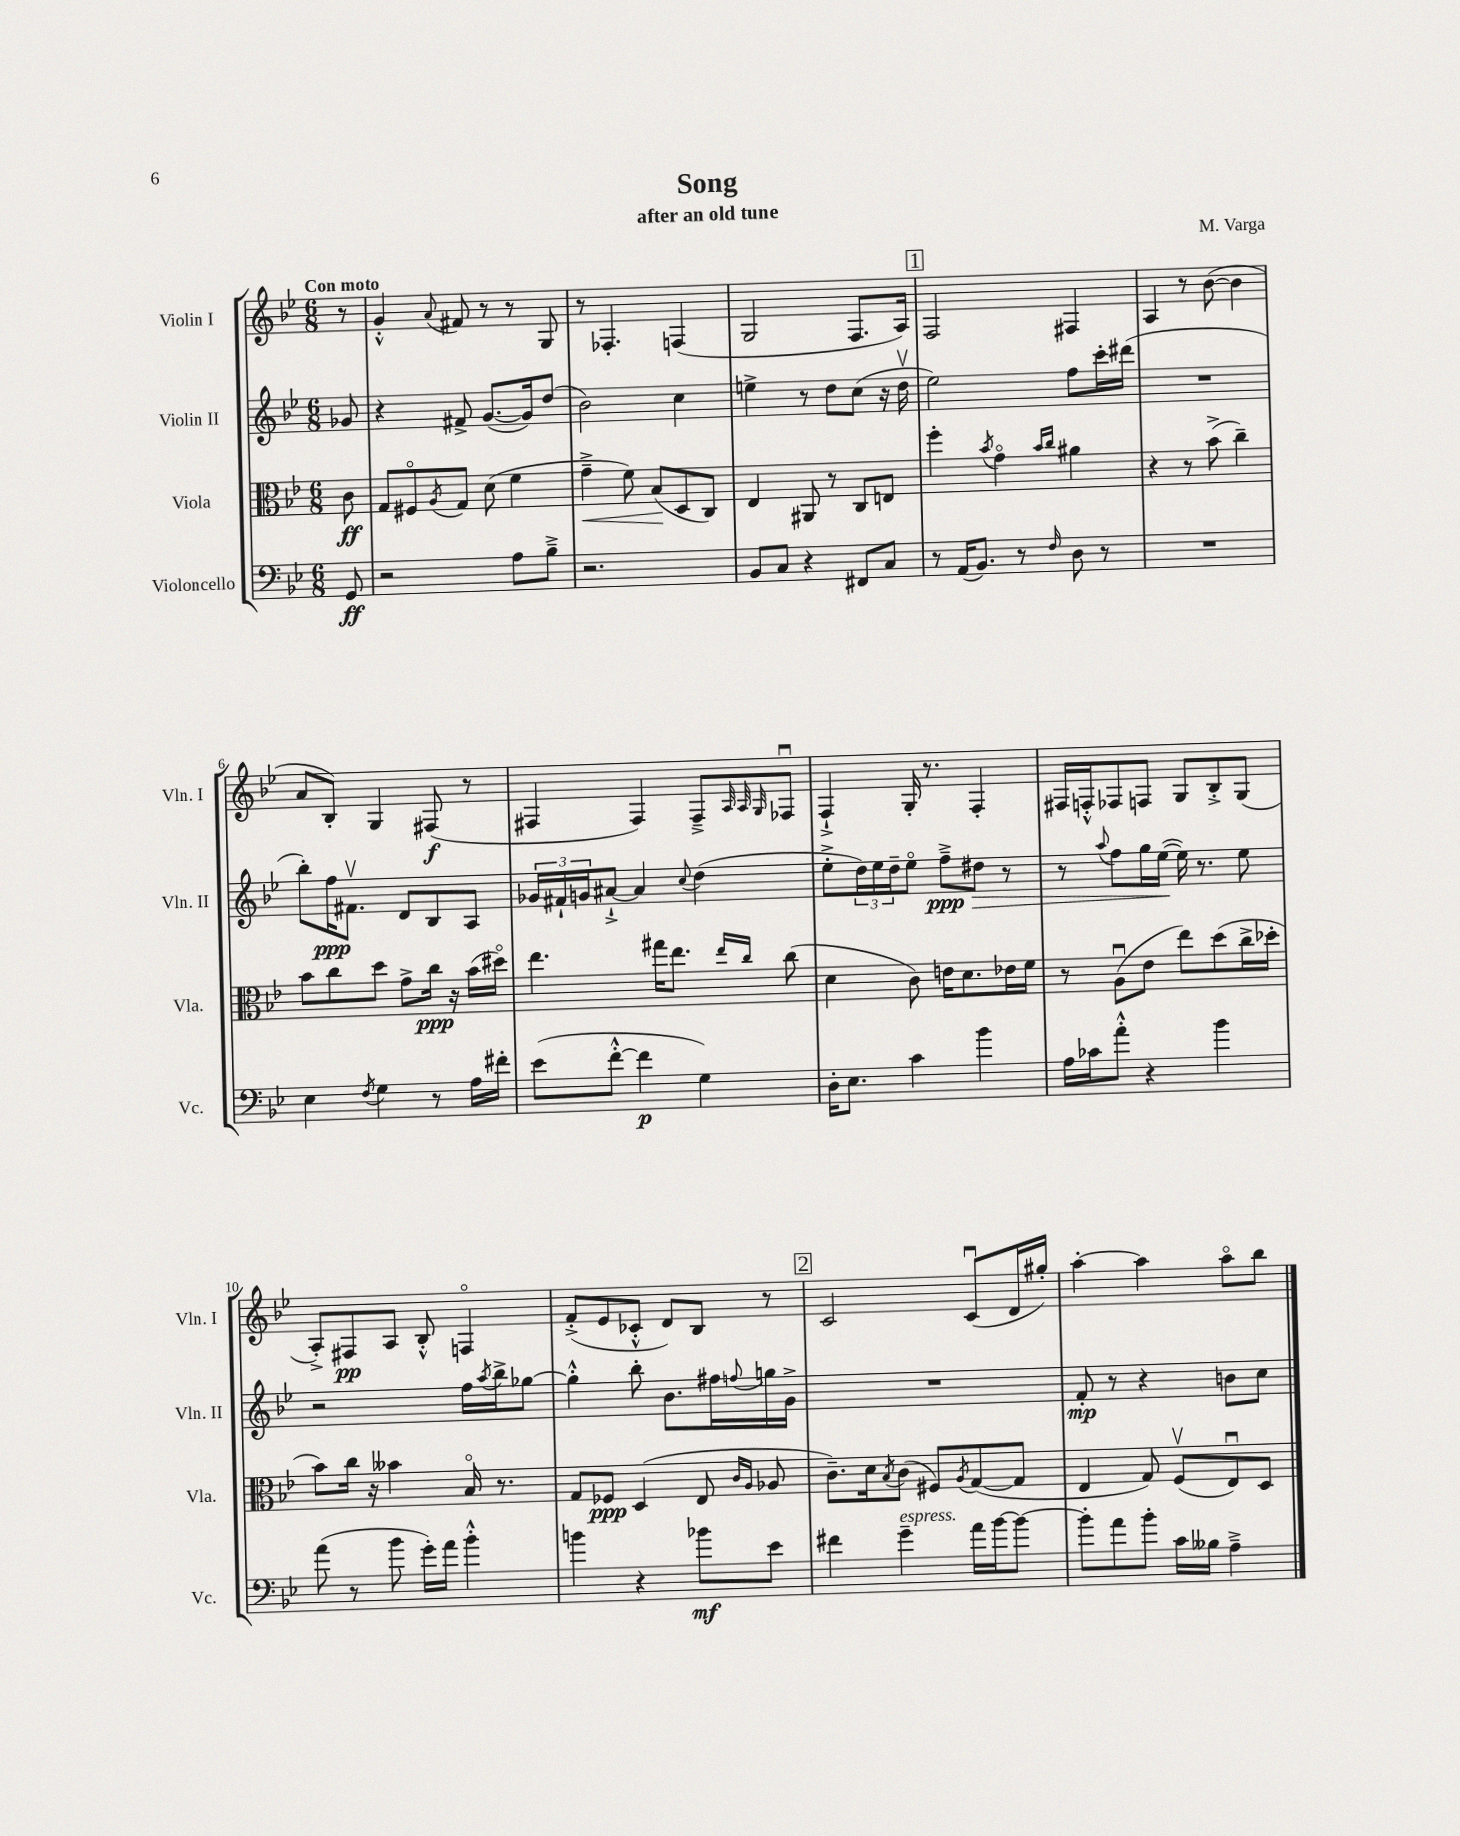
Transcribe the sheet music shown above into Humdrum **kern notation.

**kern	**dynam	**kern	**dynam	**kern	**dynam	**kern	**dynam
*part4	*part4	*part3	*part3	*part2	*part2	*part1	*part1
*staff4	*staff4	*staff3	*staff3	*staff2	*staff2	*staff1	*staff1
*I"Violoncello	*	*I"Viola	*	*I"Violin II	*	*I"Violin I	*
*I'Vc.	*	*I'Vla.	*	*I'Vln. II	*	*I'Vln. I	*
*clefF4	*	*clefC3	*	*clefG2	*	*clefG2	*
*k[b-e-]	*	*k[b-e-]	*	*k[b-e-]	*	*k[b-e-]	*
*M6/8	*	*M6/8	*	*M6/8	*	*M6/8	*
=	=	=	=	=	=	=	=
!	!	!	!	!	!	!LO:TX:a:B:t=Con moto	!
8GG/	ff	8c\	ff	8g-X/	.	8r	.
=1	=1	=1	=1	=1	=1	=1	=1
2r	.	8G/L	.	4r	.	4g'^^/	.
.	.	8F#X/	.	.	.	.	.
.	.	8qA/	.	.	.	8qqa/	.
.	.	8G/J	.	8f#X^/	.	8f#X/	.
.	.	(8d\	.	([8.g/L	.	8r	.
8A\L	.	4f\	.	.	.	8r	.
.	.	.	.	16g/k])	.	.	.
8B-~^\J	.	.	.	(8dd/J	.	8G/	.
=2	=2	=2	=2	=2	=2	=2	=2
!	!	!	!LO:HP:b	!	!	!	!
2.r	.	4g~^\	<	2b-\)	.	8r	.
.	.	.	.	.	.	4.F-X'/	.
.	.	8f\)	.	.	.	.	.
.	.	(8B-/L	.	.	.	.	.
.	.	8D/	[	4cc\	.	(4Fn/	.
.	.	8C/J)	.	.	.	.	.
=3	=3	=3	=3	=3	=3	=3	=3
8BB-/L	.	4E-/	.	4een^\	.	2G/	.
8C/J	.	.	.	.	.	.	.
4r	.	8AA#X/	.	8r	.	.	.
.	.	8r	.	8dd\L	.	.	.
8FF#X/L	.	8C/L	.	(8cc\J	.	8.F/L	.
8C/J	.	8En/J	.	16r	.	.	.
.	.	.	.	16ddv\	.	16A/Jk)	.
!!LO:REH:place=s1:t=1
=4	=4	=4	=4	=4	=4	=4	=4
8r	.	4ff'\	.	2ee-\)	.	2F/	.
(16AA/KL	.	.	.	.	.	.	.
8.BB-/J)	.	.	.	.	.	.	.
.	.	8qb-/	.	.	.	.	.
.	.	4g\	.	.	.	.	.
8r	.	.	.	.	.	.	.
.	.	16qqb-/LL	.	.	.	.	.
16qqF/	.	16qqcc/JJ	.	.	.	.	.
8D\	.	4a#X\	.	8ff\L	.	4F#X/	.
8r	.	.	.	16ccc'\L	.	.	.
.	.	.	.	(16ddd#X\JJ	.	.	.
=5	=5	=5	=5	=5	=5	=5	=5
2.r	.	4r	.	2.r	.	4A/	.
.	.	8r	.	.	.	8r	.
.	.	(8b-^\	.	.	.	([8b-\	.
.	.	4cc~\)	.	.	.	4b-\]	.
!!LO:LB:g=z
=6	=6	=6	=6	=6	=6	=6	=6
4E-\	.	8b-\L	.	8bb-'\L)	.	8a/L	.
.	.	8cc\	.	16ff\K	ppp	8B-'/J)	.
.	.	.	.	8.f#Xv\J	.	.	.
8qF/	.	.	.	.	.	.	.
4G\	.	8dd\J	.	.	.	4G/	.
.	.	8g^\L	.	8d/L	.	.	.
8r	.	16cc\Jk	ppp	8B-/	.	(8F#X/	f
.	.	16r	.	.	.	.	.
16A\LL	.	(16b-\LL	.	8A/J	.	8r	.
16f#X'\JJ	.	16dd#X\JJ)	.	.	.	.	.
=7	=7	=7	=7	=7	=7	=7	=7
(8e-\L	.	4.ee-\	.	24g-X/LL	.	4F#X/	.
.	.	.	.	24f#X`/	.	.	.
.	.	.	.	24gn/J	.	.	.
[8f'^^\J	.	.	.	[8a#X`^/J	.	.	.
4f\]	p	.	.	4a#/]	.	4F#/)	.
.	.	16gg#X\KL	.	.	.	.	.
.	.	8.ee-\J	.	.	.	.	.
.	.	.	.	8qqcc/	.	.	.
4G\)	.	.	.	(4dd\	.	8F#~^/L	.
.	.	.	.	.	.	32qqA/	.
.	.	16qqee-/LL	.	.	.	32qqA/	.
.	.	16qqcc/JJ	.	.	.	32qqG/	.
.	.	(8cc\	.	.	.	8F-Xu/J	.
=8	=8	=8	=8	=8	=8	=8	=8
16D'\KL	.	4d\	.	8ee-'^\L	.	4F`^/	.
8.E-\J	.	.	.	.	.	.	.
.	.	.	.	24dd\L)	.	.	.
.	.	.	.	24ee-\	.	.	.
.	.	.	.	24dd~\J	.	.	.
4c\	.	8c\)	.	8ee-\J	.	16G'/	.
.	.	.	.	.	.	8.r	.
!	!	!	!	!	!LO:HP:b	!	!
.	.	16en\KL	.	8ff~^\L	> ppp	.	.
.	.	8.d\	.	.	.	.	.
4b-\	.	.	.	8dd#X\J	.	4F'/	.
.	.	16e-X\L	.	8r	.	.	.
.	.	16f\JJ	.	.	.	.	.
=9	=9	=9	=9	=9	=9	=9	=9
16A\LL	.	8r	.	8r	.	16F#X/LL	.
16c-X\J	.	.	.	.	.	16Fn'^^/J	.
.	.	.	.	8qqaa/	.	.	.
8a'^^\J	.	(8Au\L	.	8ff\L	.	8F-X/	.
4r	.	8e-\J	.	16gg\L	.	8Fn/J	.
.	.	.	.	([16ee-\JJ	.	.	.
.	.	8ee-\L)	.	16ee-\])	]	8G/L	.
.	.	.	.	8.r	.	.	.
4b-\	.	(8dd\	.	.	.	8B-'^/	.
.	.	16cc^\L	.	8ee-\	.	(8G/J	.
.	.	16dd-X'\JJ	.	.	.	.	.
!!LO:LB:g=z
=10	=10	=10	=10	=10	=10	=10	=10
(8a\	.	8b-\L)	.	2r	.	8A'^/L)	.
8r	.	16cc\Jk	.	.	.	8F#X/	pp
.	.	16r	.	.	.	.	.
8b-\	.	4b--X\	.	.	.	8A/J	.
16g'\LL)	.	.	.	.	.	8B-'^^/	.
16a\JJ	.	.	.	.	.	.	.
4b-'^^\	.	16B-/	.	16ff\LL	.	4Fn/	.
.	.	.	.	8qaa/	.	.	.
.	.	8.r	.	16bb-^\J	.	.	.
.	.	.	.	[8gg-X\J	.	.	.
=11	=11	=11	=11	=11	=11	=11	=11
4bn\	.	8G/L	.	4gg-'^^\]	.	(8f'^/L	.
.	.	8F-X/J	ppp	.	.	8e-/	.
4r	.	(4D/	.	8bb-'\	.	8c-X'^^/J	.
.	.	.	.	8.b-\L	.	8d/L)	.
8b-X\L	mf	8E-/	.	.	.	8B-/J	.
.	.	.	.	16ff#X\L	.	.	.
.	.	16qqc/LL	.	.	.	.	.
.	.	16qqA/JJ	.	8qqffn/	.	.	.
8e-\J	.	8A-X/	.	16ggn\	.	8r	.
.	.	.	.	16g^\JJ	.	.	.
!!LO:REH:place=s1:t=2
=12	=12	=12	=12	=12	=12	=12	=12
4f#X\	.	8.c~\L)	.	2.r	.	2c/	.
.	.	16d\k	.	.	.	.	.
.	.	8qB-/	.	.	.	.	.
!LO:TX:a:i:t=espress.	!	!	!	!	!	!	!
4g~\	.	(8c\J	.	.	.	.	.
.	.	8F#X/L)	.	.	.	.	.
.	.	8qA/	.	.	.	.	.
16a\LL	.	([8G/	.	.	.	(8cu/L	.
[16b-\J	.	.	.	.	.	.	.
8b-\J_	.	8G/J]	.	.	.	16d/L	.
.	.	.	.	.	.	16gg#X'/JJ)	.
=13	=13	=13	=13	=13	=13	=13	=13
8b-'\L]	.	4E-/	.	8f'/	mp	[4aa'\	.
8a\	.	.	.	8r	.	.	.
8b-'\J	.	8G/)	.	4r	.	4aa\]	.
16c\LL	.	(8Fv/L	.	.	.	.	.
16B--X\JJ	.	.	.	.	.	.	.
4A~^\	.	8E-u/)	.	8bn\L	.	8aa\L	.
.	.	8D/J	.	8cc\J	.	8bb-\J	.
==	==	==	==	==	==	==	==
*-	*-	*-	*-	*-	*-	*-	*-
